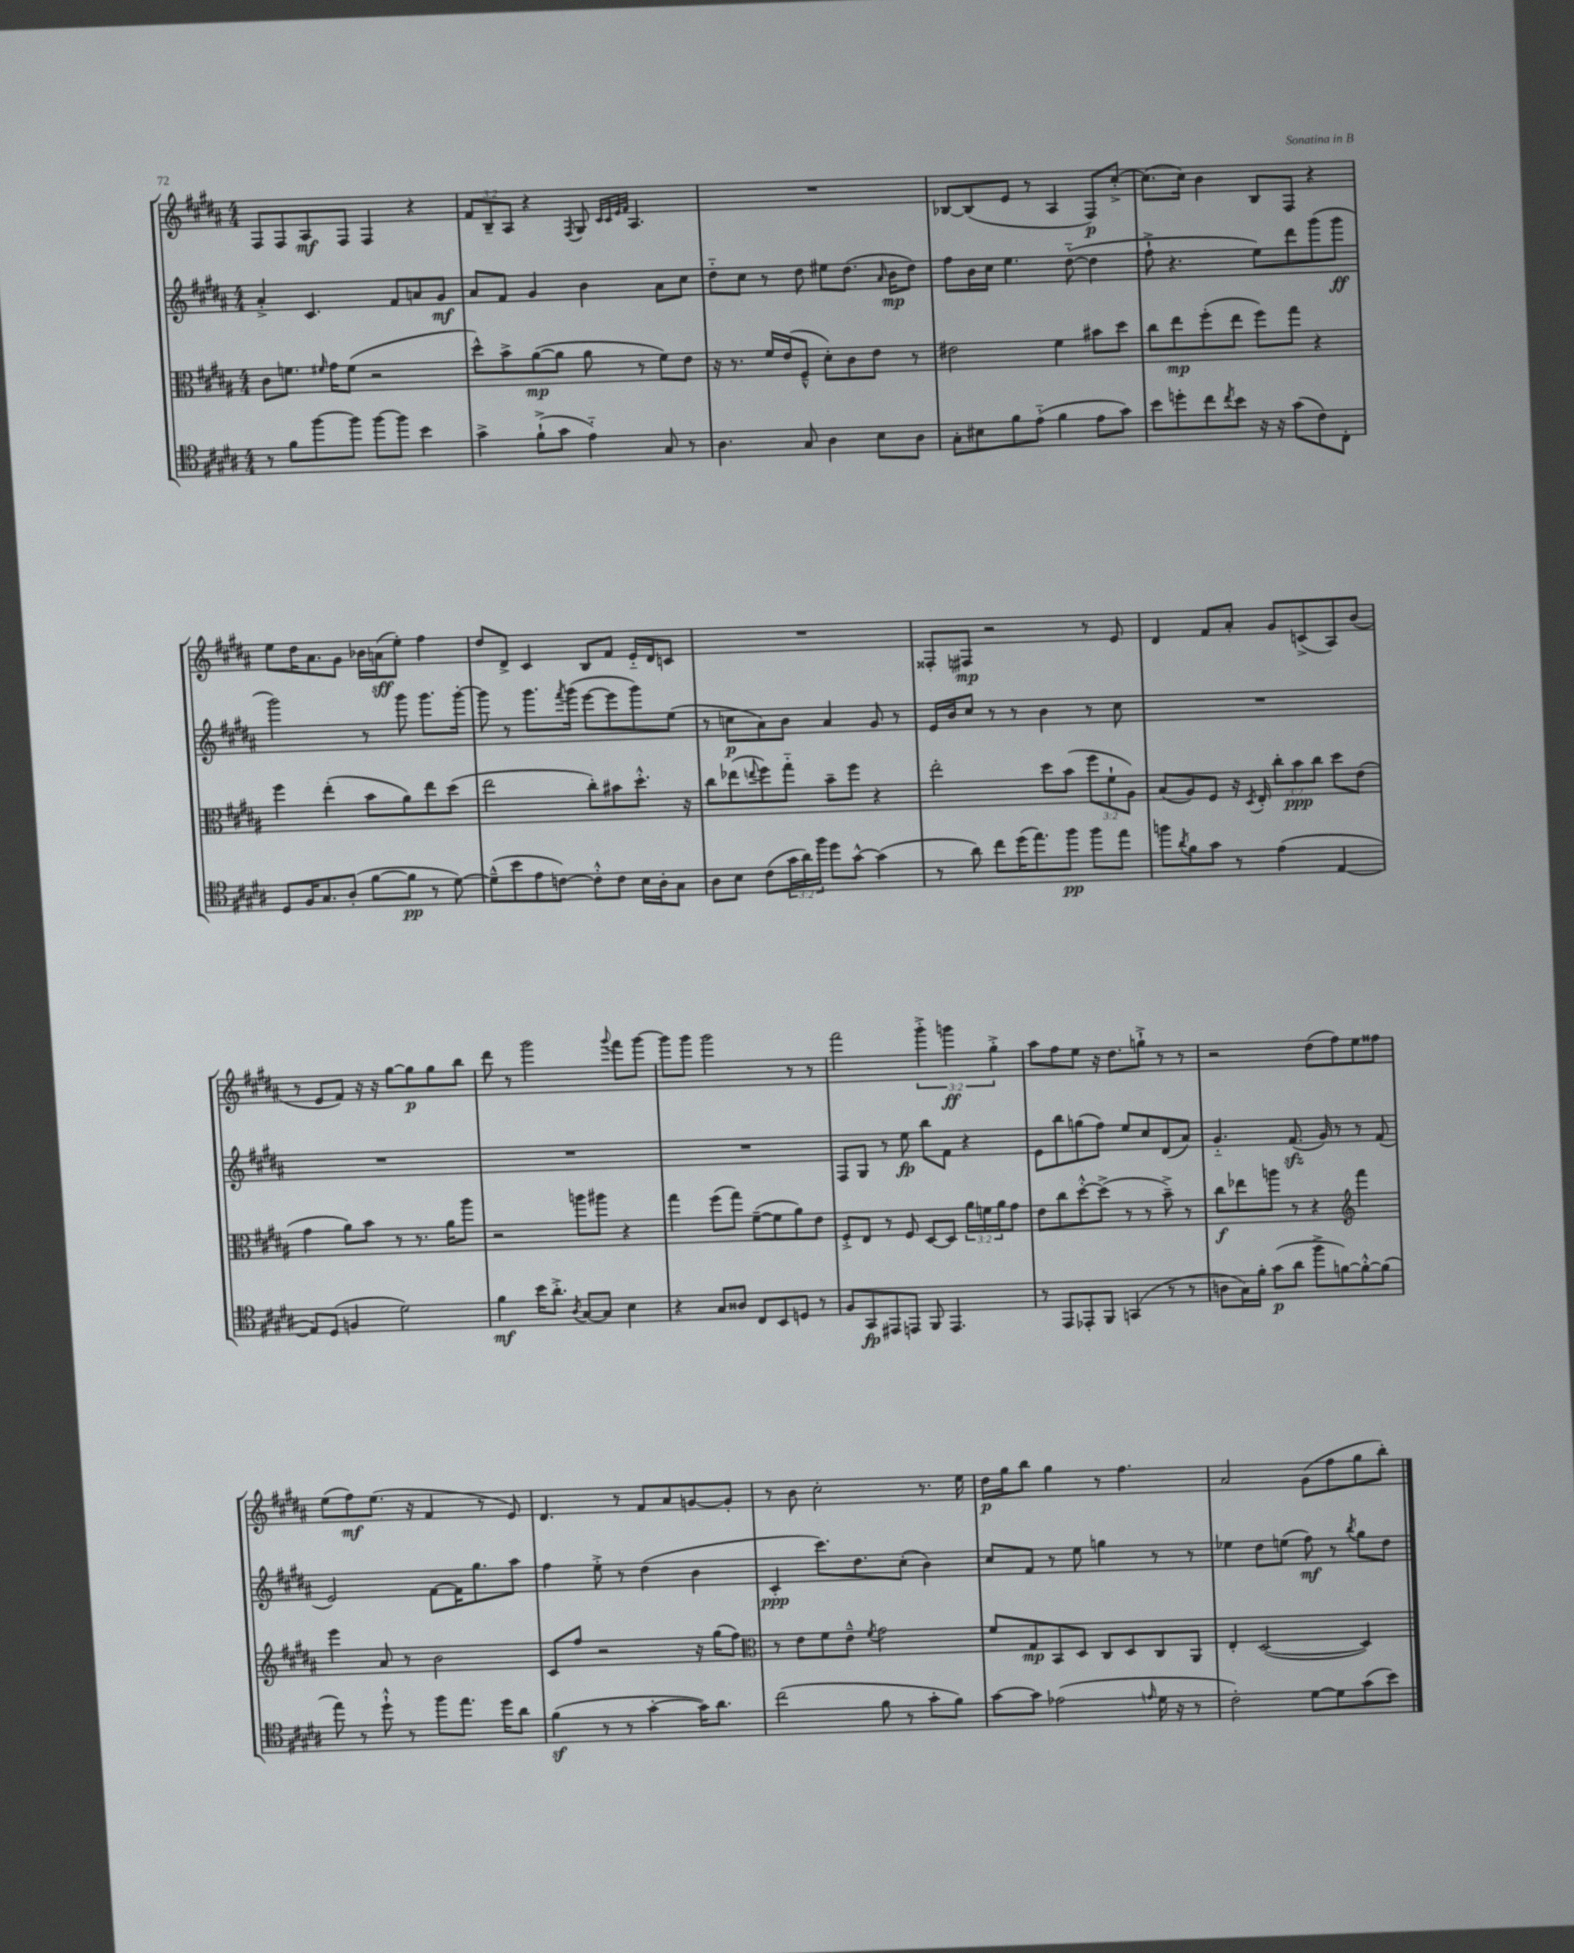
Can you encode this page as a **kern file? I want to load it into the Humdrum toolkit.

**kern	**kern	**kern	**kern
*staff4	*staff3	*staff2	*staff1
*clefC4	*clefC3	*clefG2	*clefG2
*k[f#c#g#d#a#]	*k[f#c#g#d#a#]	*k[f#c#g#d#a#]	*k[f#c#g#d#a#]
*M4/4	*M4/4	*M4/4	*M4/4
8r	8c#	4a#'^	8F#
8f#	8.f	.	8F#
[8ff#	.	4.c#	8A#
.	16qqf#	.	.
.	16g#	.	.
8ff#]	(8f#	.	8F#
[8ff#	2r	.	4F#
8ff#]	.	8f#	.
4b	.	8a	4r
.	.	8g#	.
=	=	=	=
4g#^	8dd#^^)	8a#	12f#
.	.	.	12B~
.	8b^	8f#	.
.	.	.	12A#
(8f#`^	([8a#	4g#	4r
8g#	8a#]	.	.
.	.	.	8qF#
4e'~)	8a#	4b	8G#
.	.	.	32qqc#
.	.	.	32qqc#
.	.	.	32qqe
.	.	.	32qqf#
.	8r	.	4.A#
8G#	8f#)	8a#	.
8r	8e	8cc#	.
=	=	=	=
4.A#	16r	8dd#'~	1r
.	8.r	.	.
.	.	8cc#	.
.	16f#	8r	.
.	(16e	.	.
8G#	8F#~^^	8dd#	.
4A#	8d#')	8ee#	.
.	8c#	(8.dd#	.
8B	8e	.	.
.	.	16qqa#	.
.	.	16b	.
8A#	8r	8dd#)	.
=	=	=	=
8G#'	2e#	8ff#	[8B-
8B#	.	16b	(8B-]
.	.	16cc#	.
8f#	.	4.ee	8e
(8e'~	.	.	8r
4f#	4f#	.	4A#
.	.	([8dd#'~	.
8e	8b#	4dd#]	8F#)
8g#)	8dd#	.	[8cc#'^
=	=	=	=
8b	8cc#	8ff#`^	(8.cc#]
8dd'	8ee	4.r	.
.	.	.	16cc#)
8cc#	(8ff#'	.	4b
8qcc#	.	.	.
8b	8ee	.	.
16r	8ff#)	8ee)	8B
16r	.	.	.
(8g#	8gg#	8ddd#	8F#
8c#)	4r	(8ggg#	4r
8C#'	.	8ggg#	.
=	=	=	=
8D#	4ff#	2ggg#)	8ee
16F#	.	.	16dd#
8.G#	.	.	8.a#
.	(4ee'	.	.
(8A#'	.	.	8g#
[8f#	8b	8r	16b-
.	.	.	(16a
8f#]	8a#)	8ggg#	8ee')
8r	8ee	8.ggg#	4ff#
[8d#)	(8dd#	.	.
.	.	[16ggg#'	.
=	=	=	=
(8d#~^^]	2ee	8ggg#]	8dd#
8b	.	8r	8d#^
8e	.	8.ggg#	4c#
[8c)	.	.	.
.	.	8qfff#	.
.	.	(16ggg#	.
8c'^^]	8cc#')	[8eee	8B
8c	8b#	8eee]	8f#
16B	8.dd#'^^	8ggg#)	16e'~
16A#'	.	.	16d#
8G#	.	(8ee	8c
.	16r	.	.
=	=	=	=
8A#	8cc#	8r	1r
8B	(8ee-	8cc	.
.	8qqee	.	.
(8c#	8ff#)	8a#)	.
24g#	8gg#'~	8b	.
24a#)	.	.	.
24ff#	.	.	.
8dd#	8b~	4a#	.
[8g#^^	8ff#	.	.
(4g#]	4r	8g#	.
.	.	8r	.
=	=	=	=
8r	2ee'	16e	8F##'
.	.	16b	.
8a#)	.	8cc#	8F#
8cc#	.	8r	2r
(16dd#	.	8r	.
8.ee)	.	.	.
.	8dd#	4b	.
8ff#	(8b	.	.
8ff#	12ff#	8r	8r
.	12f#`	.	.
8ee	.	8cc#	8e
.	12A#)	.	.
=	=	=	=
8ff	(8B	1r	4d#
8qa#	.	.	.
8f#	8A#)	.	.
8g#	8F#	.	8f#
8r	16r	.	8a#'
.	8qD#	.	.
.	16E'	.	.
(4e	12cc#'	.	8g#
.	12b	.	.
.	.	.	(8c^
.	12cc#	.	.
[4E	8dd#	.	8A#)
.	(8e	.	(8b
=	=	=	=
8E])	4g#	1r	8r
(8D#	.	.	8e
4F	8a#)	.	8f#)
.	8b	.	16r
.	.	.	16r
2d#)	8r	.	[8gg#
.	8.r	.	8gg#]
.	.	.	8gg#
.	16a#	.	.
.	8aa#	.	8bb
=	=	=	=
4f#	2r	1r	8ddd#
.	.	.	8r
16b	.	.	2ggg#
8.a#'^	.	.	.
8qA#	.	.	.
[8G#	8aa	.	.
8G#]	8aa#	.	.
.	.	.	8qqggg#
4B	4r	.	8fff#
.	.	.	[8ggg#
=	=	=	=
4r	4gg#	1r	8ggg#]
.	.	.	8ggg#
8G#	(8ff#	.	2ggg#
8A##	8gg#)	.	.
8C#	([8f#~	.	.
8BB	8f#]	.	.
8D	8a#)	.	8r
8r	8e	.	8r
=	=	=	=
8F#	8F#'^	8F#	2fff#
8GG#	8E	8G#	.
8EE#	8r	8r	.
8EE	8F#	8ee	.
8FF#	[8D#	8bb	6ggg#'^
4.EE	8D#]	8f#	.
.	.	.	6ggg
.	24a#	4r	.
.	24f	.	.
.	24a#	.	6gg#'^
.	8g#	.	.
=	=	=	=
8r	8e	8e	8aa#
8EE	8cc#	8bb	8ff#
8EE-'	[8dd#'^^	(8gg	8ee
8FF#	(8dd#^]	8ff#)	16r
.	.	.	8.dd#
(4GG	8r	8ee	.
.	8r	8cc#	8gg`^
8r	8b~^)	(8d#	8r
8r	8r	8a#)	8r
=	=	=	=
8A	8cc#	4.g#'~	2r
16G#)	8ee-	.	.
16f#'	.	.	.
(8g#	8aa	.	.
8a#	8r	(8.f#	.
8ff#^	4r	.	(8dd#
.	.	16g#)	.
[8f)	.	8r	8ff#)
*	*clefG2	*	*
8f'^^_	4fff#	8r	8ee
(8f]	.	(8f#	8ff##
=	=	=	=
8ee)	4eee	2e)	(8ee
8r	.	.	8ff#)
8dd#`^^	8a#	.	(8.ee
8r	8r	.	.
.	.	.	16r
8ff#	2b	[8f#	4f#
8.ee	.	16f#]	.
.	.	8.gg#	.
.	.	.	8r
16dd#	.	.	.
8a#	.	8aa#	8e)
=	=	=	=
(4f#	8c#	4ff#	4.d#
.	8ff#	.	.
8r	2r	8ee'^	.
8r	.	8r	8r
[4g#'	.	(4dd#	8f#
.	.	.	8a#
16g#])	16r	4b	[8g
8.a#	(16gg#	.	.
.	8ff#)	.	8g']
=	=	=	=
*	*clefC3	*	*
(2cc#	8r	4c#'	8r
.	8e	.	8b
.	8f#	8.ccc#)	2cc#'
.	8e~^^	.	.
.	.	8.dd#	.
.	8qf#	.	.
8f#	2g#	.	.
8r	.	(8cc#'	.
8g#'	.	4b)	8.r
8f#)	.	.	.
.	.	.	16ee
=	=	=	=
[8g#	8f#	8cc#	16dd#
.	.	.	16gg#
8g#]	8G#	8f#	8bb
(2e-	8BB	8r	4gg#
.	8D#	8ee	.
.	8C#	4gg	8r
.	8D#	.	4.ff#
16qqe	.	.	.
16d#	8C#	8r	.
16r	.	.	.
8r	8AA#	8r	.
=	=	=	=
2c#')	4E'	4ee-	2a#
.	([2D#	8dd#	.
.	.	(8ee	.
[8d#	.	8ff#)	(8g#
8d#]	.	8r	8ff#
.	.	8qbb	.
(8g#	4D#])	8gg#	8gg#
8b)	.	8dd#	8bb')
==	==	==	==
*-	*-	*-	*-
